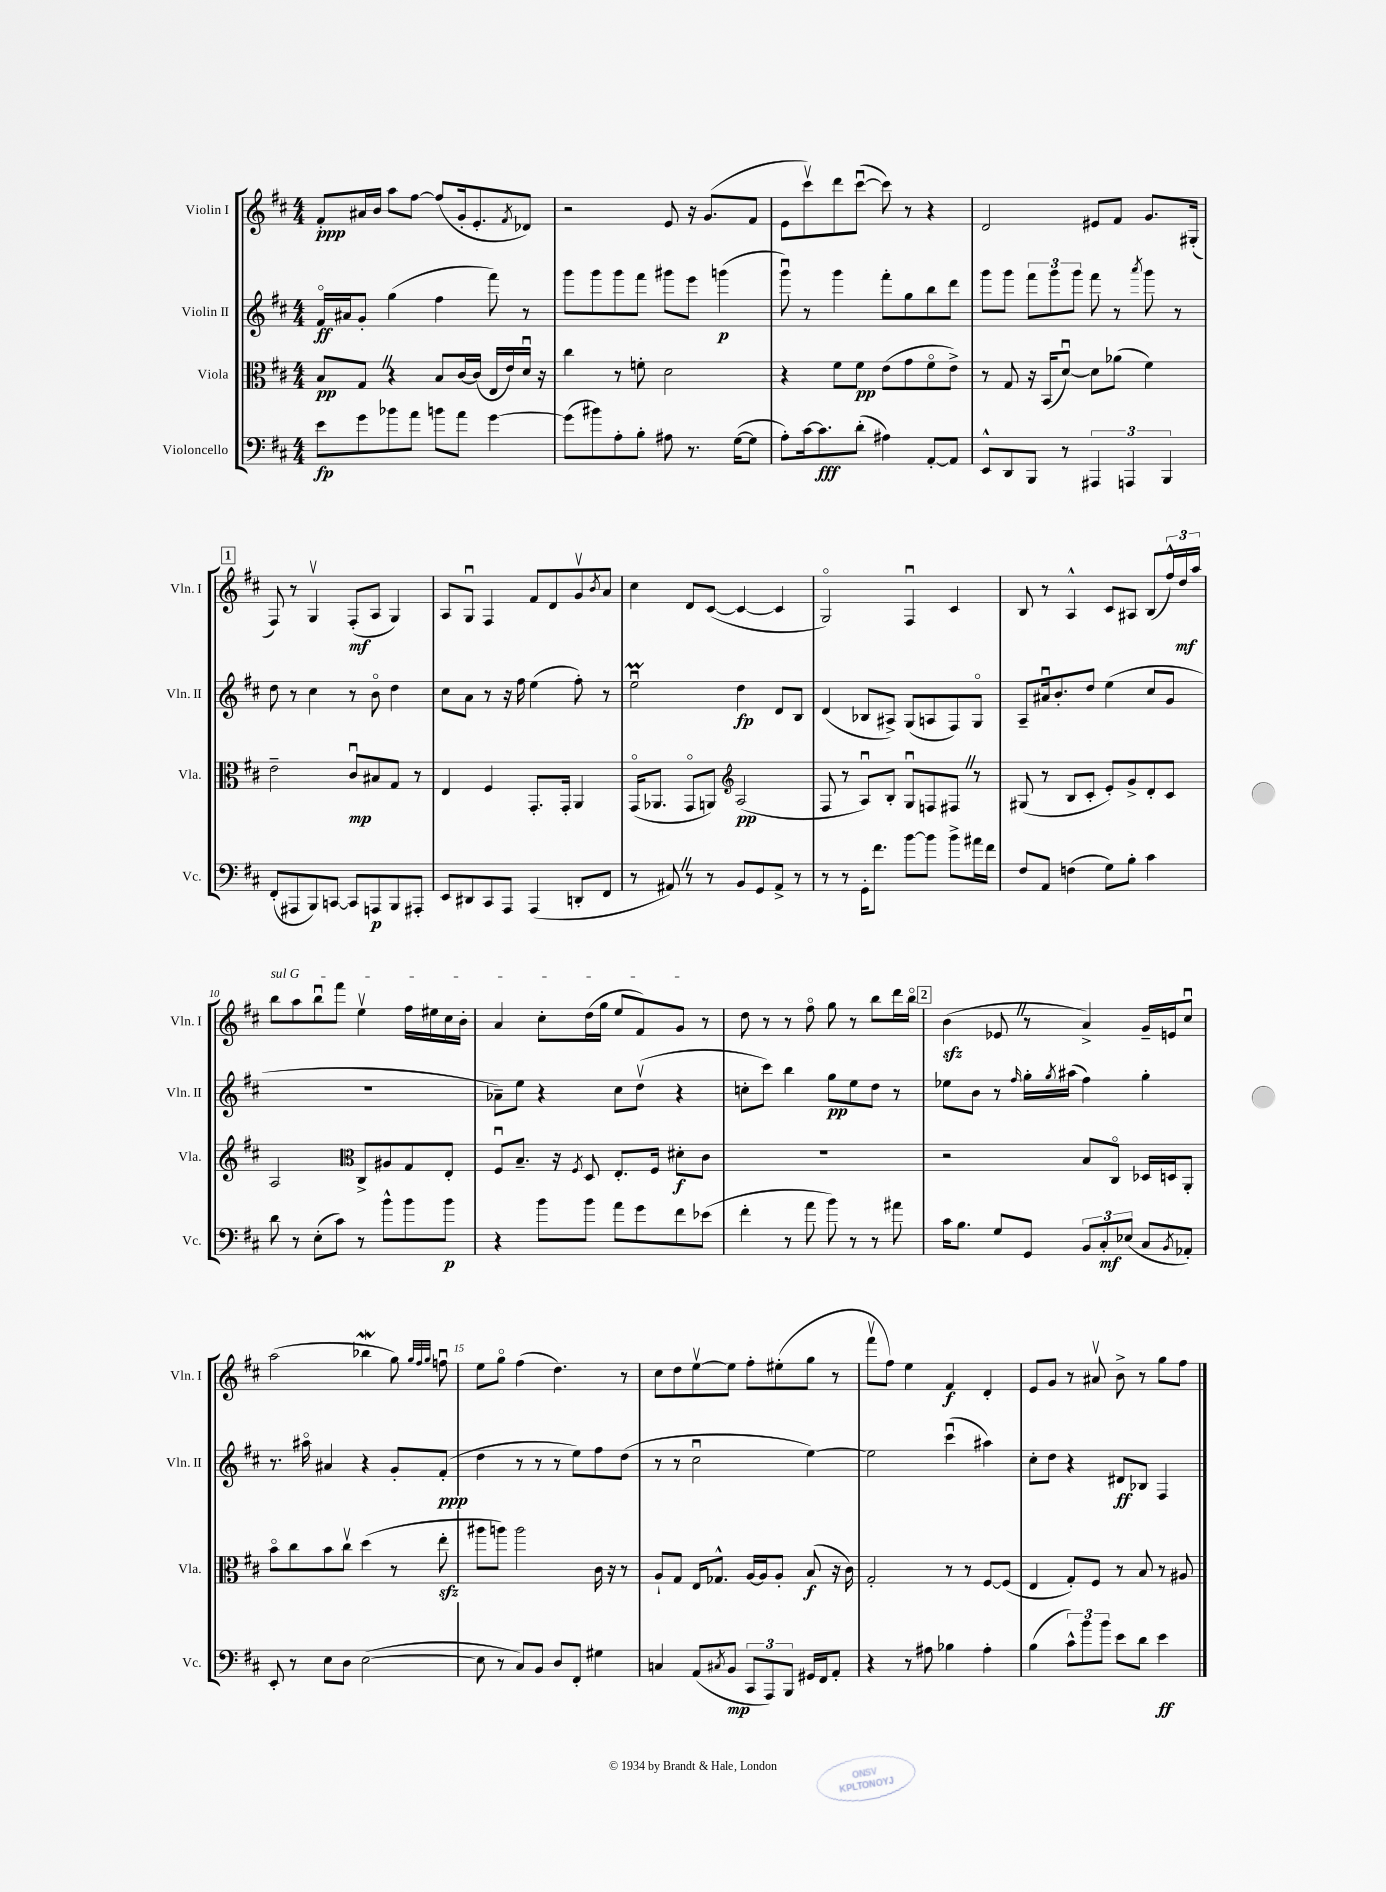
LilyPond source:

<<
\new StaffGroup <<
\new Staff = "s0" \with { instrumentName = "Violin I" shortInstrumentName = "Vln. I" } {
    \clef treble \key d \major \numericTimeSignature \time 4/4
    fis'8-.\ppp ais'16 b'16 a''8 fis''8~ fis''8( g'16-. e'8.-. \acciaccatura { fis'8 } des'8) |
    r2 e'8 r16 g'8.( fis'8 |
    e'8 cis'''8\upbow) d'''8 cis'''8~\downbow( cis'''8) r8 r4 |
    d'2 eis'8 fis'8 g'8. gis16-.( |
    \mark \markup { \box "1" } fis8) r8 g4\upbow fis8-.\mf( a8 g4) |
    a8 g8\downbow fis4 fis'8 d'8 g'8\upbow \acciaccatura { b'8 } a'8 |
    cis''4 d'8 cis'8~( cis'4~ cis'4 |
    g2\flageolet) fis4\downbow cis'4 |
    b8 r8 a4-^ cis'8 ais8 b8( \tuplet 3/2 { fis''16-^) d''16\mf a''16 } |
    \once \override TextSpanner.bound-details.left.text = \markup { \italic "sul G" } b''8\startTextSpan a''8 b''8\downbow fis'''8 e''4\upbow fis''16 eis''16 cis''16 b'16-. |
    a'4 cis''8-. d''16( g''16 e''8 fis'8) g'8\stopTextSpan r8 |
    d''8 r8 r8 fis''8\flageolet g''8 r8 b''8 d'''16 b''16\flageolet |
    \mark \markup { \box "2" } b'4\sfz( ees'8 \once \override BreathingSign.text = \markup { \musicglyph "scripts.caesura.straight" } \breathe r8 a'4->) g'16-- e'16 cis''8\downbow |
    a''2( bes''4\mordent g''8) \grace { g''32 fis''32 g''32 } f''8\downbow |
    e''8 g''8\flageolet fis''4( d''4.) r8 |
    cis''8 d''8 e''8~\upbow e''8 fis''8-. eis''8-.( g''8 r8 |
    fis'''8\upbow fis''8) e''4 fis'4\f d'4-. |
    e'8 g'8 r8 ais'8\upbow b'8-> r8 g''8 fis''8 \bar "|." |
}
\new Staff = "s1" \with { instrumentName = "Violin II" shortInstrumentName = "Vln. II" } {
    \clef treble \key d \major \numericTimeSignature \time 4/4
    fis'16\flageolet\ff ais'16 g'8-. g''4( fis''4 fis'''8) r8 |
    g'''8 g'''8 g'''8 fis'''8 gis'''8 e'''8 g'''4\p( |
    g'''8\downbow) r8 g'''4 fis'''8-. g''8 b''8 d'''8 |
    g'''8 g'''8 \tuplet 3/2 { fis'''8 g'''8 g'''8 } fis'''8 r8 \acciaccatura { a'''8 } g'''8 r8 |
    \mark \markup { \box "1" } d''8 r8 cis''4 r8 b'8\flageolet d''4 |
    cis''8 a'8 r8 r16 fis''16 e''4( fis''8-.) r8 |
    e''2\downbow\prall d''4\fp d'8 b8 |
    d'4( bes8 ais8->) g8( a8 fis8) g8\flageolet |
    a8-- ais'16\downbow b'8.-. d''8 e''4( cis''8 g'8 |
    R1 |
    aes'8--) e''8 r4 cis''8 d''8\upbow( r4 |
    c''8-. cis'''8) b''4 g''8\pp e''8 d''8 r8 |
    \mark \markup { \box "2" } ees''8 b'8 r8 \grace { fis''16 } g''16-. \acciaccatura { g''8 } ais''16( fis''4) g''4-. |
    r8. ais''16\flageolet ais'4 r4 g'8-. fis'8-.\ppp( |
    d''4 r8 r8 r8 e''8) fis''8 d''8( |
    r8 r8 cis''2\downbow e''4~) |
    e''2 cis'''4\downbow( ais''4) |
    cis''8-. d''8 r4 dis'8\ff bes8 fis4 \bar "|." |
}
\new Staff = "s2" \with { instrumentName = "Viola" shortInstrumentName = "Vla." } {
    \clef alto \key d \major \numericTimeSignature \time 4/4
    b8\pp g8 \once \override BreathingSign.text = \markup { \musicglyph "scripts.caesura.straight" } \breathe r4 b8 cis'16~ cis'16( e16 e'16) d'16\downbow r16 |
    cis''4 r8 f'8-. d'2 |
    r4 fis'8 fis'8\pp e'8( g'8 fis'8\flageolet e'8->) |
    r8 g8 r16 b,16( d'8~\downbow) d'8 aes'8( fis'4) |
    \mark \markup { \box "1" } e'2-- cis'8\downbow\mp bis8 g8 r8 |
    e4 fis4 g,8.-. g,16-. a,4 |
    g,16\flageolet( aes,8. g,8\flageolet a,8) \clef treble a2\pp( |
    fis8 r8 a8\downbow) b8-. g8\downbow f8 fis8 \once \override BreathingSign.text = \markup { \musicglyph "scripts.caesura.straight" } \breathe r8 |
    gis8( r8 b8 cis'8-. e'8-.) g'8-> d'8-. cis'8 |
    a2 \clef alto cis8-> ais8 g8 e8-. |
    fis8\downbow b8.-- r16 \acciaccatura { fis8 } d8 e8.-. fis16 dis'8-.\f cis'8 |
    R1 |
    \mark \markup { \box "2" } r2 b8 cis8\flageolet des16 d16 a,8-. |
    b'8\flageolet cis''8 b'8 cis''8\upbow d''4( r8 e''8-.\sfz |
    ais''8 a''8) a''2 cis'16 r16 r8 |
    a8-! g8 e16 ges8.-^ a16~ a16 a8-. b8\f( r16 cis'16) |
    g2-. r8 r8 fis8~ fis8( |
    e4 g8-.) fis8 r8 b8 r8 ais8 \bar "|." |
}
\new Staff = "s3" \with { instrumentName = "Violoncello" shortInstrumentName = "Vc." } {
    \clef bass \key d \major \numericTimeSignature \time 4/4
    e'8\fp g'8 bes'8 a'8 b'8 a'8 g'4~ |
    g'8( bis'8) a8-. b8-. ais8 r8. g16~( g8 |
    a8-.) cis'16~ cis'8.\fff d'8-.( ais4) a,8~-. a,8 |
    e,8-^ d,8 b,,8 r8 \tuplet 3/2 { ais,,4 a,,4 b,,4 } |
    \mark \markup { \box "1" } fis,8-.( ais,,8 b,,8) c,8~ c,8 a,,8\p b,,8 ais,,8-. |
    e,8 dis,8 cis,8 a,,8 a,,4( d,8-. fis,8 |
    r8 ais,8) \once \override BreathingSign.text = \markup { \musicglyph "scripts.caesura.straight" } \breathe r8 r8 b,8 g,8 ais,8-> r8 |
    r8 r8 g,16-. fis'8. b'8~ b'8 b'8-> ais'16 fis'16 |
    fis8 a,8 f4( g8) b8-. cis'4 |
    d'8 r8 e8-.( cis'8) r8 b'8-^ b'8 b'8\p |
    r4 b'8 b'8 a'8 g'8 fis'8 ees'8( |
    fis'4-. r8 a'8 b'8) r8 r8 ais'8 |
    \mark \markup { \box "2" } cis'16 b8. g8 g,8 \tuplet 3/2 { b,8 cis8-.\mf ees8( } cis8 \acciaccatura { b,8 } aes,8-.) |
    e,8-. r8 e8 d8 e2~( |
    e8 r8 cis8) b,8 d8 fis,8-. gis4 |
    c4 a,8( \acciaccatura { cis8 } b,8\mp \tuplet 3/2 { cis,8 a,,8) b,,8 } gis,16 fis,16 a,8-. |
    r4 r8 ais8 bes4 ais4-. |
    b4( \tuplet 3/2 { cis'8-^) b'8 b'8 } e'8 d'8 e'4\ff \bar "|." |
}
>>
>>
\layout { \context { \Score \override BarNumber.break-visibility = ##(#f #t #t) barNumberVisibility = #(every-nth-bar-number-visible 5) } }
